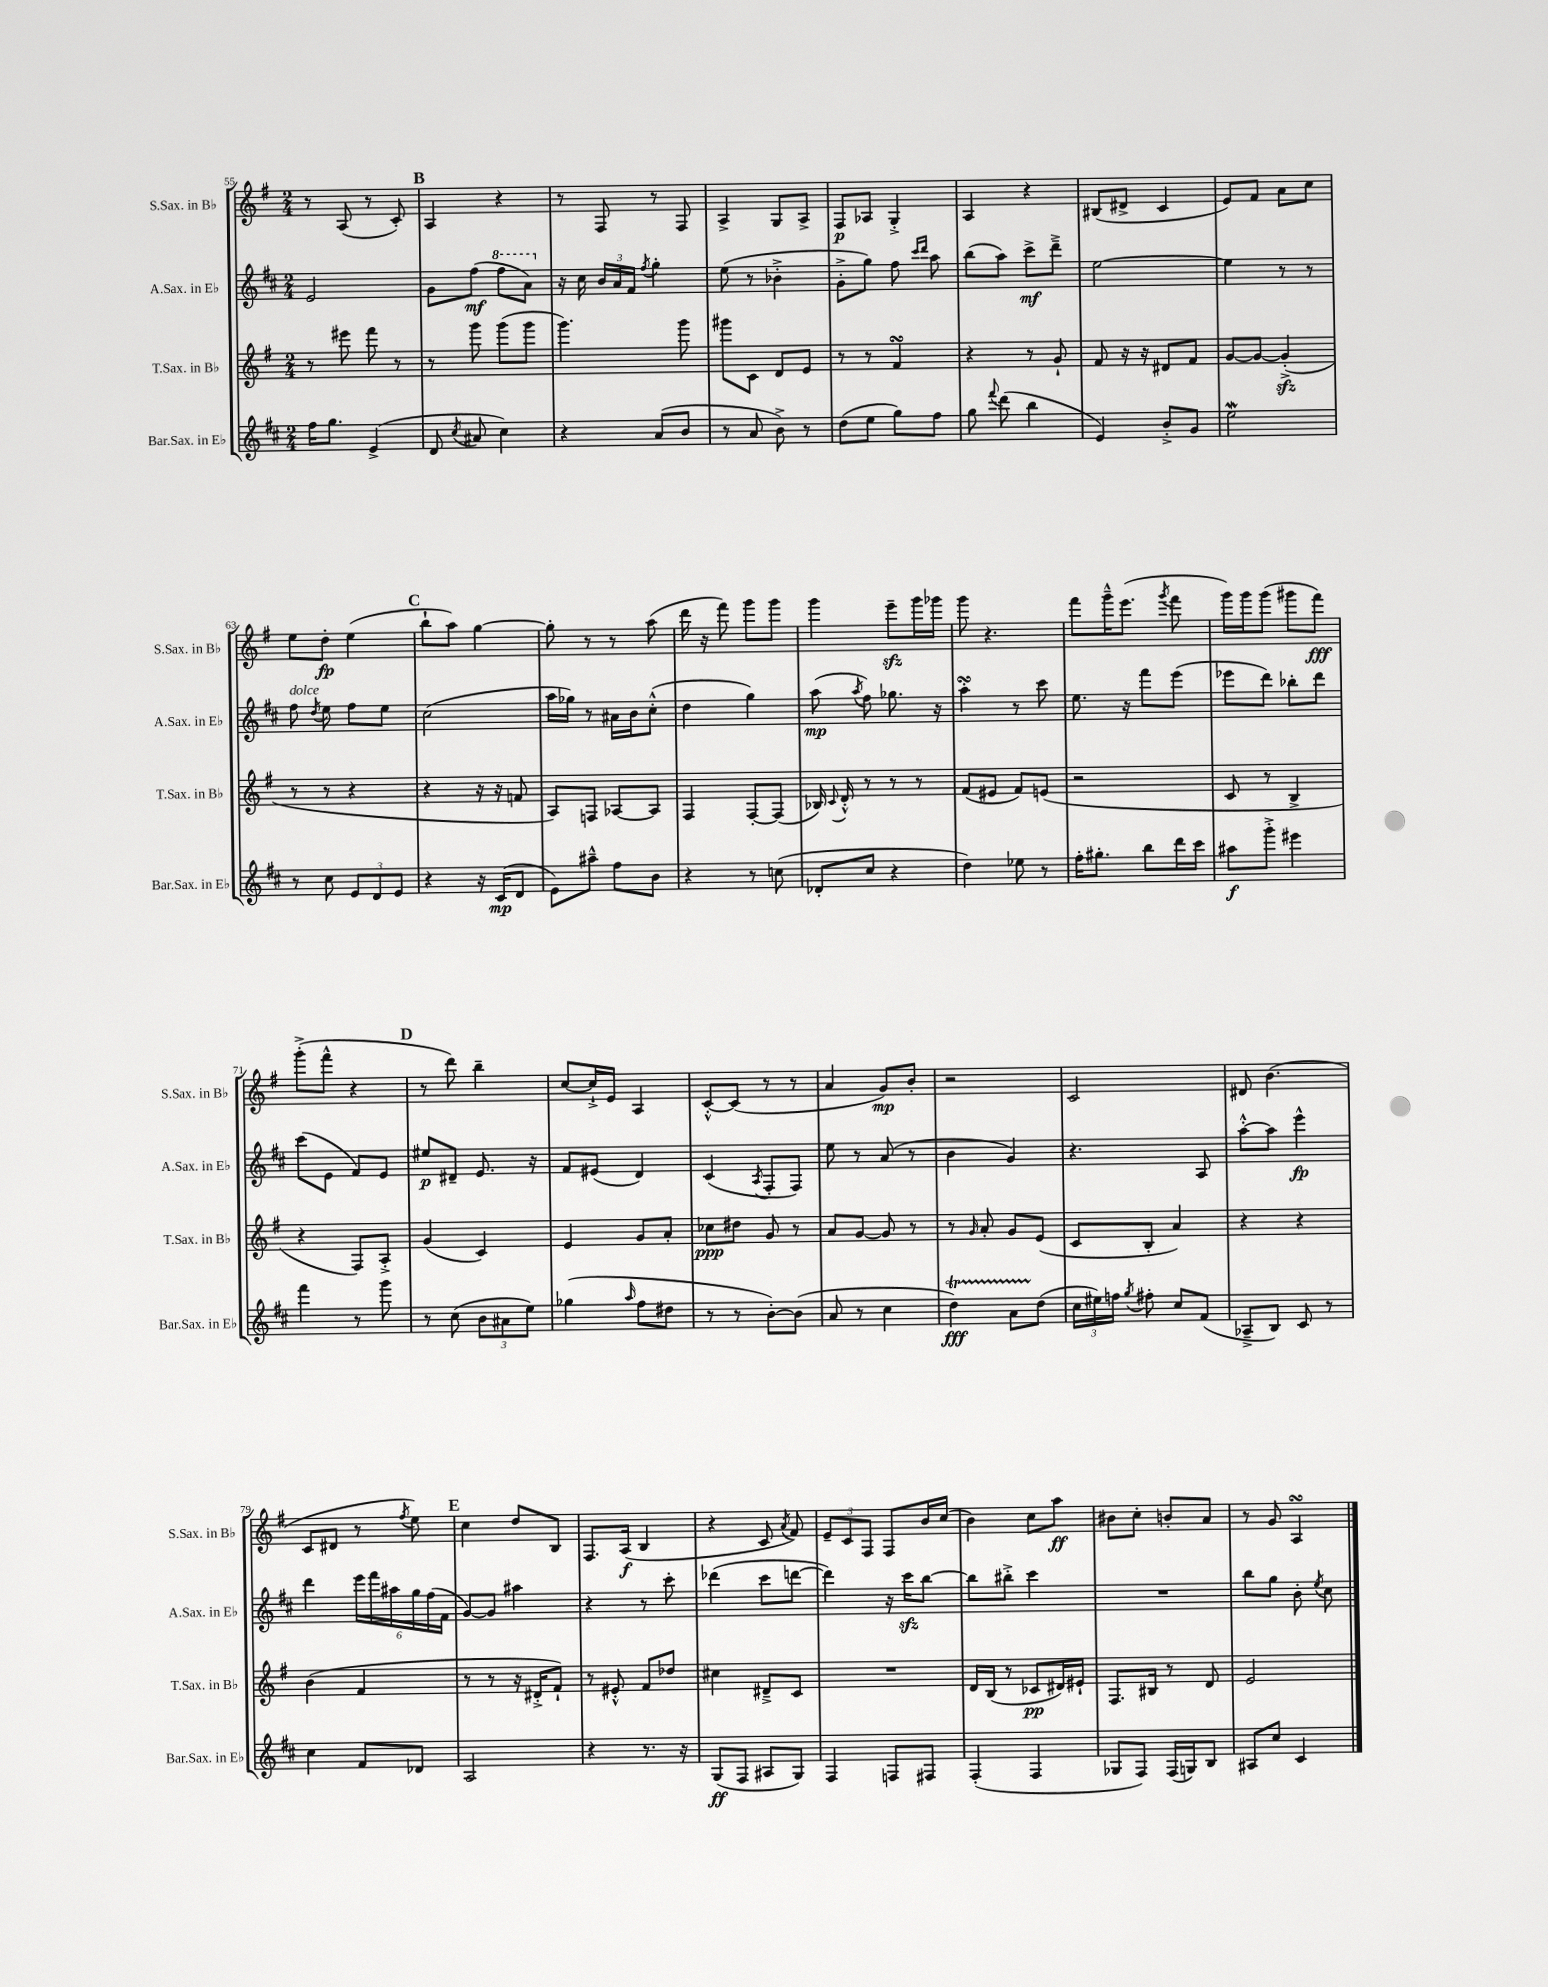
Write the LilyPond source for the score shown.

<<
\new StaffGroup <<
\new Staff = "s0" \with { instrumentName = "S.Sax. in Bb" shortInstrumentName = "S.Sax. in Bb" } {
    \clef treble \key g \major \numericTimeSignature \time 2/4
    \autoBeamOff r8 a8( r8 c'8-.) |
    \mark \markup { \bold "B" } a4 r4 |
    r8 fis8 r8 fis8 |
    a4-> g8[ a8]-> |
    fis8[\p aes8] g4-.-> |
    a4 r4 |
    bis8[( dis'8]-> c'4 |
    e'8[) fis'8] a'8[ c''8] |
    e''8[ d''8]-.\fp e''4( |
    \mark \markup { \bold "C" } b''8[-! a''8]) g''4~ |
    g''8-. r8 r8 a''8( |
    d'''16 r16 fis'''8) g'''8[ g'''8] |
    g'''4 e'''8[--\sfz g'''16 ges'''16] |
    g'''8 r4. |
    fis'''8[ g'''16---^ e'''8.]( \acciaccatura { g'''8 } fis'''8 |
    g'''16[) g'''16 g'''8]( gis'''8[ fis'''8]\fff) |
    g'''8[-.->( fis'''8]-^ r4 |
    \mark \markup { \bold "D" } r8 d'''8) b''4-- |
    c''8[~ c''16-!-> e'16] a4 |
    c'8[~-.-^ c'8]( r8 r8 |
    a'4 g'8[\mp) b'8]-. |
    r2 |
    c'2 |
    dis'8 b'4.( |
    c'8[ dis'8] r8 \acciaccatura { fis''8 } e''8) |
    \mark \markup { \bold "E" } c''4 d''8[ b8] |
    fis8.[ a16]\f( b4 |
    r4 c'8 \acciaccatura { a'8 } fis'8) |
    \tuplet 3/2 { e'8[-- c'8 fis8] } fis8[ b'16 c''16]( |
    b'4) c''8[ a''8]\ff |
    bis'8[ c''8]-. b'8[-. a'8] |
    r8 g'8 a4\turn \bar "|." |
}
\new Staff = "s1" \with { instrumentName = "A.Sax. in Eb" shortInstrumentName = "A.Sax. in Eb" } {
    \clef treble \key d \major \numericTimeSignature \time 2/4
    \autoBeamOff e'2 |
    \mark \markup { \bold "B" } g'8[ fis''8]\mf( \ottava #1 fis'''8[ a''8]) \ottava #0 |
    r16 cis''16 \tuplet 3/2 { b'16[ a'16 fis'16] } \acciaccatura { fis''8 } g''4-. |
    e''8( r8 bes'4-.-> |
    g'8[-.-> g''8]) fis''8 \grace { cis'''16[ d'''16] } a''8 |
    b''8[( a''8]) cis'''8[->\mf d'''8]---> |
    e''2~ |
    e''4 r8 r8 |
    fis''8^\markup { \italic "dolce" } \acciaccatura { d''8 } e''8 fis''8[ e''8] |
    \mark \markup { \bold "C" } cis''2( |
    a''16[ ges''16]) r8 ais'16[ b'16 cis''8]-.-^( |
    d''4 g''4) |
    a''8\mp( \acciaccatura { a''8 } fis''8) ges''8. r16 |
    a''4-.\turn r8 cis'''8 |
    e''8. r16 fis'''8[ e'''8]( |
    ees'''8[ d'''8]) bes''8[-. d'''8] |
    cis'''8[( e'8] fis'8[) e'8] |
    \mark \markup { \bold "D" } eis''8[\p dis'8]-- e'8. r16 |
    fis'8[ eis'8]( d'4) |
    cis'4( \acciaccatura { a8 } fis8[-. fis8]) |
    e''8 r8 a'8( r8 |
    b'4 g'4) |
    r4. a8 |
    a''8[~-.-^ a''8] e'''4-^\fp |
    d'''4 \tuplet 6/4 { e'''16[ fis'''16 ais''16 g''16 fis''16( fis'16] } |
    \mark \markup { \bold "E" } g'8[~) g'8] ais''4 |
    r4 r8 cis'''8-. |
    des'''4( cis'''8[ d'''8]~ |
    d'''4) r16 cis'''16[\sfz b''8]~ |
    b''8[ bis''8]-.-> cis'''4 |
    R2 |
    b''8[ g''8] b'8-. \acciaccatura { e''8 } cis''8 \bar "|." |
}
\new Staff = "s2" \with { instrumentName = "T.Sax. in Bb" shortInstrumentName = "T.Sax. in Bb" } {
    \clef treble \key g \major \numericTimeSignature \time 2/4
    \autoBeamOff r8 eis'''8 fis'''8 r8 |
    \mark \markup { \bold "B" } r8 g'''8 g'''8[( g'''8] |
    g'''4.) g'''8 |
    gis'''8[ c'8] d'8[ e'8] |
    r8 r8 fis'4\turn |
    r4 r8 g'8-! |
    fis'8 r16 r16 dis'8[ fis'8] |
    g'8[~ g'8]~ g'4-.->\sfz( |
    r8 r8 r4 |
    \mark \markup { \bold "C" } r4 r16 r16 f'8 |
    a8[) f8] aes8[~ aes8] |
    fis4 fis8[~-. fis8]( |
    bes16) \appoggiatura { c'8 } d'16-.-^ r8 r8 r8 |
    fis'8[( eis'8] fis'8[) e'8]( |
    r2 |
    c'8 r8 b4-> |
    r4 fis8[) a8]-.-> |
    \mark \markup { \bold "D" } g'4( c'4) |
    e'4 g'8[ a'8]-. |
    ces''8[\ppp dis''8] g'8 r8 |
    a'8[ g'8]~ g'8 r8 |
    r8 \grace { g'16 } a'8-. g'8[ e'8]( |
    c'8[ b8]-. a'4) |
    r4 r4 |
    b'4( fis'4 |
    \mark \markup { \bold "E" } r8 r8 r16 dis'16[-.-> fis'8]-!) |
    r8 eis'8-.-^ fis'8[ des''8] |
    cis''4 dis'8[---> c'8] |
    R2 |
    d'16[ b16]( r8 ces'8[\pp dis'16) eis'16]-! |
    fis8.[ bis16] r8 d'8 |
    e'2 \bar "|." |
}
\new Staff = "s3" \with { instrumentName = "Bar.Sax. in Eb" shortInstrumentName = "Bar.Sax. in Eb" } {
    \clef treble \key d \major \numericTimeSignature \time 2/4
    \autoBeamOff fis''16[ g''8.] e'4->( |
    \mark \markup { \bold "B" } d'8 \acciaccatura { cis''8 } ais'8 cis''4) |
    r4 a'8[( b'8] |
    r8 a'8 b'8->) r8 |
    d''8[( e''8] g''8[) fis''8] |
    g''8 \appoggiatura { fis'''8 } d'''8( b''4 |
    e'4) b'8[-.-> g'8] |
    e''2\mordent |
    r8 cis''8 \tuplet 3/2 { e'8[ d'8 e'8] } |
    \mark \markup { \bold "C" } r4 r16 cis'16[\mp( d'8] |
    e'8[) ais''8]---^ fis''8[ b'8] |
    r4 r8 c''8( |
    des'8[-. cis''8] r4 |
    d''4) ees''8 r8 |
    fis''16[-. gis''8.]-. b''8[ d'''16 cis'''16] |
    ais''8[\f g'''8]-.-> eis'''4 |
    fis'''4 r8 g'''8 |
    \mark \markup { \bold "D" } r8 cis''8( \tuplet 3/2 { b'8[ ais'8 e''8]) } |
    ges''4( \grace { a''16 } fis''8[ dis''8] |
    r8 r8 b'8[~-.) b'8]( |
    a'8 r8 cis''4 |
    d''4\startTrillSpan\fff) a'8[ d''8]\stopTrillSpan( |
    \tuplet 3/2 { cis''16[ eis''16) f''16] } \acciaccatura { g''8 } fis''8-. cis''8[ fis'8]( |
    aes8[---> b8]) cis'8 r8 |
    cis''4 fis'8[ des'8] |
    \mark \markup { \bold "E" } a2 |
    r4 r8. r16 |
    g8[\ff( fis8] ais8[ g8]) |
    fis4 f8[ fis8] |
    fis4-.( fis4 |
    ges8[ fis8]) fis16[( g16) b8] |
    ais8[ cis''8] cis'4 \bar "|." |
}
>>
>>
\layout { \context { \Score currentBarNumber = #55 } }
